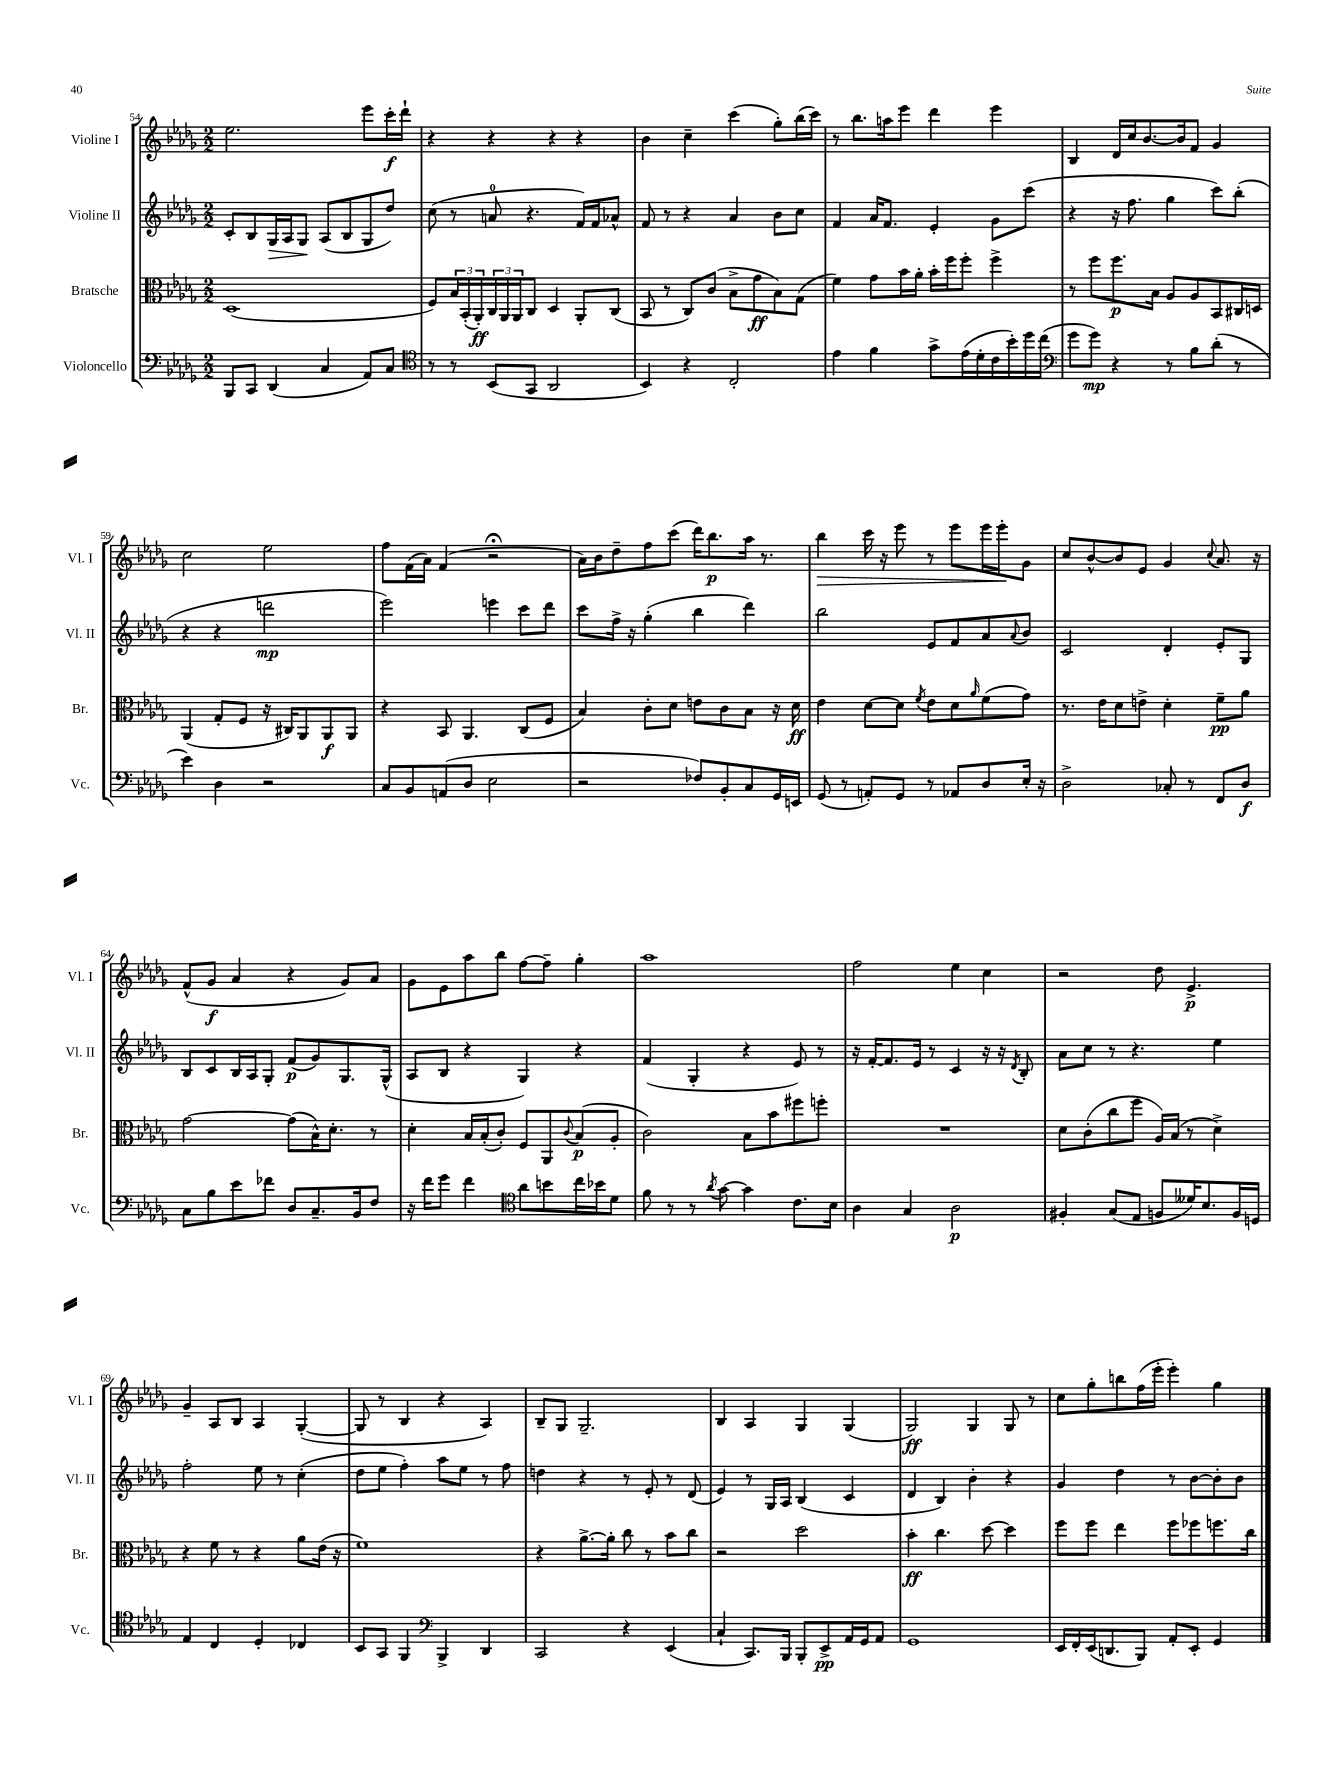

**kern	**kern	**kern	**kern
*staff4	*staff3	*staff2	*staff1
*clefF4	*clefC3	*clefG2	*clefG2
*k[b-e-a-d-g-]	*k[b-e-a-d-g-]	*k[b-e-a-d-g-]	*k[b-e-a-d-g-]
*M2/2	*M2/2	*M2/2	*M2/2
8BBB-	(1D-	8c'	2.ee-
8CC	.	8B-	.
(4DD-	.	16G-	.
.	.	16A-	.
.	.	8G-	.
4C	.	(8A-	.
.	.	8B-	.
8AA-)	.	8G-	8eee-
8C	.	8dd-)	16ccc'
.	.	.	16ddd-`
=	=	=	=
*clefC4	*	*	*
8r	8F)	(8cc	4r
8r	24B-	8r	.
.	(24BB-'	.	.
.	24AA-')	.	.
(8BB-	24C	8a	4r
.	24AA-	.	.
.	24AA-	.	.
8GG-	8C	4.r	.
2AA-	4D-	.	4r
.	8AA-'	16f)	4r
.	.	16f	.
.	(8C	8a-^^	.
=	=	=	=
4BB-)	8BB-	8f	4b-
.	8r	8r	.
4r	8C)	4r	4cc~
.	(8c	.	.
2C'	8B-^	4a-	(4ccc
.	8g-	.	.
.	8B-)	8b-	8gg-')
.	(8G-	8cc	(16bb-
.	.	.	16ccc)
=	=	=	=
4e-	4f)	4f	8r
.	.	.	8.bb-
4f	8g-	16a-	.
.	.	8.f	16aa
.	16b-	.	8eee-
.	16a-'	.	.
8g-^	16b-'	4e-'	4ddd-
.	16ff	.	.
(16e-	8ff'	.	.
16d-'	.	.	.
16c	4ff^	8g-	4eee-
16b-')	.	.	.
16dd-	.	(8ccc	.
(16cc	.	.	.
=	=	=	=
*clefF4	*	*	*
8g-	8r	4r	4B-
8g-)	8ff	.	.
4r	8.ff	16r	16d-
.	.	8.ff	16cc
.	.	.	[8.b-
.	16B-	.	.
8r	8A-	4gg-	.
.	.	.	16b-]
8B-	8A-	.	8f
(8d-'	8BB-	8ccc)	4g-
8r	16C#	(8bb-'	.
.	16D	.	.
=	=	=	=
4e-)	(4AA-	4r	2cc
4D-	8G-'	4r	.
.	8F	.	.
2r	16r	2ddd	2ee-
.	16C#)	.	.
.	8AA-	.	.
.	8AA-	.	.
.	8AA-	.	.
=	=	=	=
8C	4r	2eee-)	8ff
8BB-	.	.	(16f
.	.	.	16a-)
(8AA	8BB-	.	(4f
8D-	4.AA-	.	.
2E-	.	4eee	2r;
.	(8C	8ccc	.
.	8F	8ddd-	.
=	=	=	=
2r	4B-)	8ccc	16a-)
.	.	.	16b-
.	.	16ff^	8dd-~
.	.	16r	.
.	8c'	(4gg-'	8ff
.	8d-	.	(8ccc
8F-)	8e	4bb-	16ddd-)
.	.	.	8.bb-
8BB-'	8c	.	.
8C	8B-	4ddd-)	16aa-
.	.	.	8.r
16GG-	16r	.	.
16EE	16d-	.	.
=	=	=	=
(8GG-	4e-	2bb-	4bb-
8r	.	.	.
8AA')	[8d-	.	16ccc
.	.	.	16r
8GG-	8d-]	.	8eee-
.	8qf	.	.
8r	8e-	8e-	8r
8AA-	8d-	8f	8eee-
.	16qqa-	.	.
8D-	(8f	8a-	16eee-
.	.	.	16eee-'
.	.	8qqa-	.
16E-'	8g-)	8b-	8g-
16r	.	.	.
=	=	=	=
2D-^	8.r	2c	8cc
.	.	.	[8b-^^
.	16e-	.	.
.	8d-	.	8b-]
.	8e^	.	8e-
8C-'	4d-'	4d-'	4g-
8r	.	.	.
.	.	.	8qqcc
8FF	8f~	8e-'	8.a-
8D-	8a-	8G-	.
.	.	.	16r
=	=	=	=
8C	[2g-	8B-	(8f^^
8B-	.	8c	8g-
8e-	.	16B-	4a-
.	.	16A-	.
8f-	.	8G-'	.
8D-	(8g-]	(8f	4r
8.C~	16B-^^)	8g-)	.
.	8.d-'	.	.
.	.	8.G-	8g-)
16BB-	.	.	.
8F	8r	.	8a-
.	.	(16G-^^	.
=	=	=	=
16r	4d-'	8A-	8g-
16f	.	.	.
8g-	.	8B-	8e-
4f	16B-	4r	8aa-
.	(16B-'	.	.
.	8c')	.	8bb-
*clefC4	*	*	*
8a-	8F	4G-)	[8ff
8b	8AA-	.	8ff~]
.	8qqc	.	.
16cc	(8B-	4r	4gg-'
16b-	.	.	.
8d-	8A-'	.	.
=	=	=	=
8f	2c)	(4f	1aa-
8r	.	.	.
8r	.	4G-'	.
8qa-	.	.	.
[8g-	.	.	.
4g-]	8B-	4r	.
.	8b-	.	.
8.c	8ff#	8e-)	.
.	8ff'	8r	.
16B-	.	.	.
=	=	=	=
4A-	1r	16r	2ff
.	.	[16f'	.
.	.	8.f]	.
4G-	.	.	.
.	.	16e-	.
.	.	8r	.
2A-	.	4c	4ee-
.	.	16r	4cc
.	.	16r	.
.	.	8qd-	.
.	.	8B-'	.
=	=	=	=
4F#'	8d-	8a-	2r
.	(8c'	8cc	.
(8G-	8cc	8r	.
8E-	8ff	4.r	.
8F	16A-)	.	8dd-
.	(16B-	.	.
16d--)	8r	.	4.e-^
8.B-	.	.	.
.	4d-^)	4ee-	.
16F	.	.	.
16D	.	.	.
=	=	=	=
4E-	4r	2ff'	4g-~
4C	8f	.	8A-
.	8r	.	8B-
4D-'	4r	8ee-	4A-
.	.	8r	.
4C-	8a-	(4cc'	([4G-'
.	(16e-	.	.
.	16r	.	.
=	=	=	=
8BB-	1f)	8dd-	8G-]
8GG-	.	8ee-	8r
4FF	.	4ff')	4B-
*clefF4	*	*	*
4BBB-^	.	8aa-	4r
.	.	8ee-	.
4DD-	.	8r	4A-)
.	.	8ff	.
=	=	=	=
2CC	4r	4dd	8B-~
.	.	.	8G-
.	[8.a-^	4r	2.G-~
.	16a-']	.	.
4r	8cc	8r	.
.	8r	8e-'	.
(4EE-	8b-	8r	.
.	8cc	(8d-	.
=	=	=	=
4C`	2r	4e-)	4B-
8.CC)	.	8r	4A-
.	.	16G-	.
16BBB-	.	16A-	.
8BBB-'	2dd-	(4B-	4G-
8EE-^	.	.	.
16AA-	.	4c	(4G-
16GG-	.	.	.
8AA-	.	.	.
=	=	=	=
1GG-	4b-'	4d-	2G-)
.	4.cc	4B-)	.
.	.	4b-'	4G-
.	[8dd-	.	.
.	4dd-]	4r	8G-
.	.	.	8r
=	=	=	=
16EE-	8ff	4g-	8cc
16FF'	.	.	.
(16EE-	8ff	.	8gg-'
8.DD	.	.	.
.	4ee-	4dd-	8bb
8BBB-)	.	.	(16ff
.	.	.	16eee-'
8AA-'	8ff	8r	4eee-')
8EE-'	8ff-	[8b-	.
4GG-	8.ff	8b-']	4gg-
.	.	8b-	.
.	16cc	.	.
==	==	==	==
*-	*-	*-	*-
